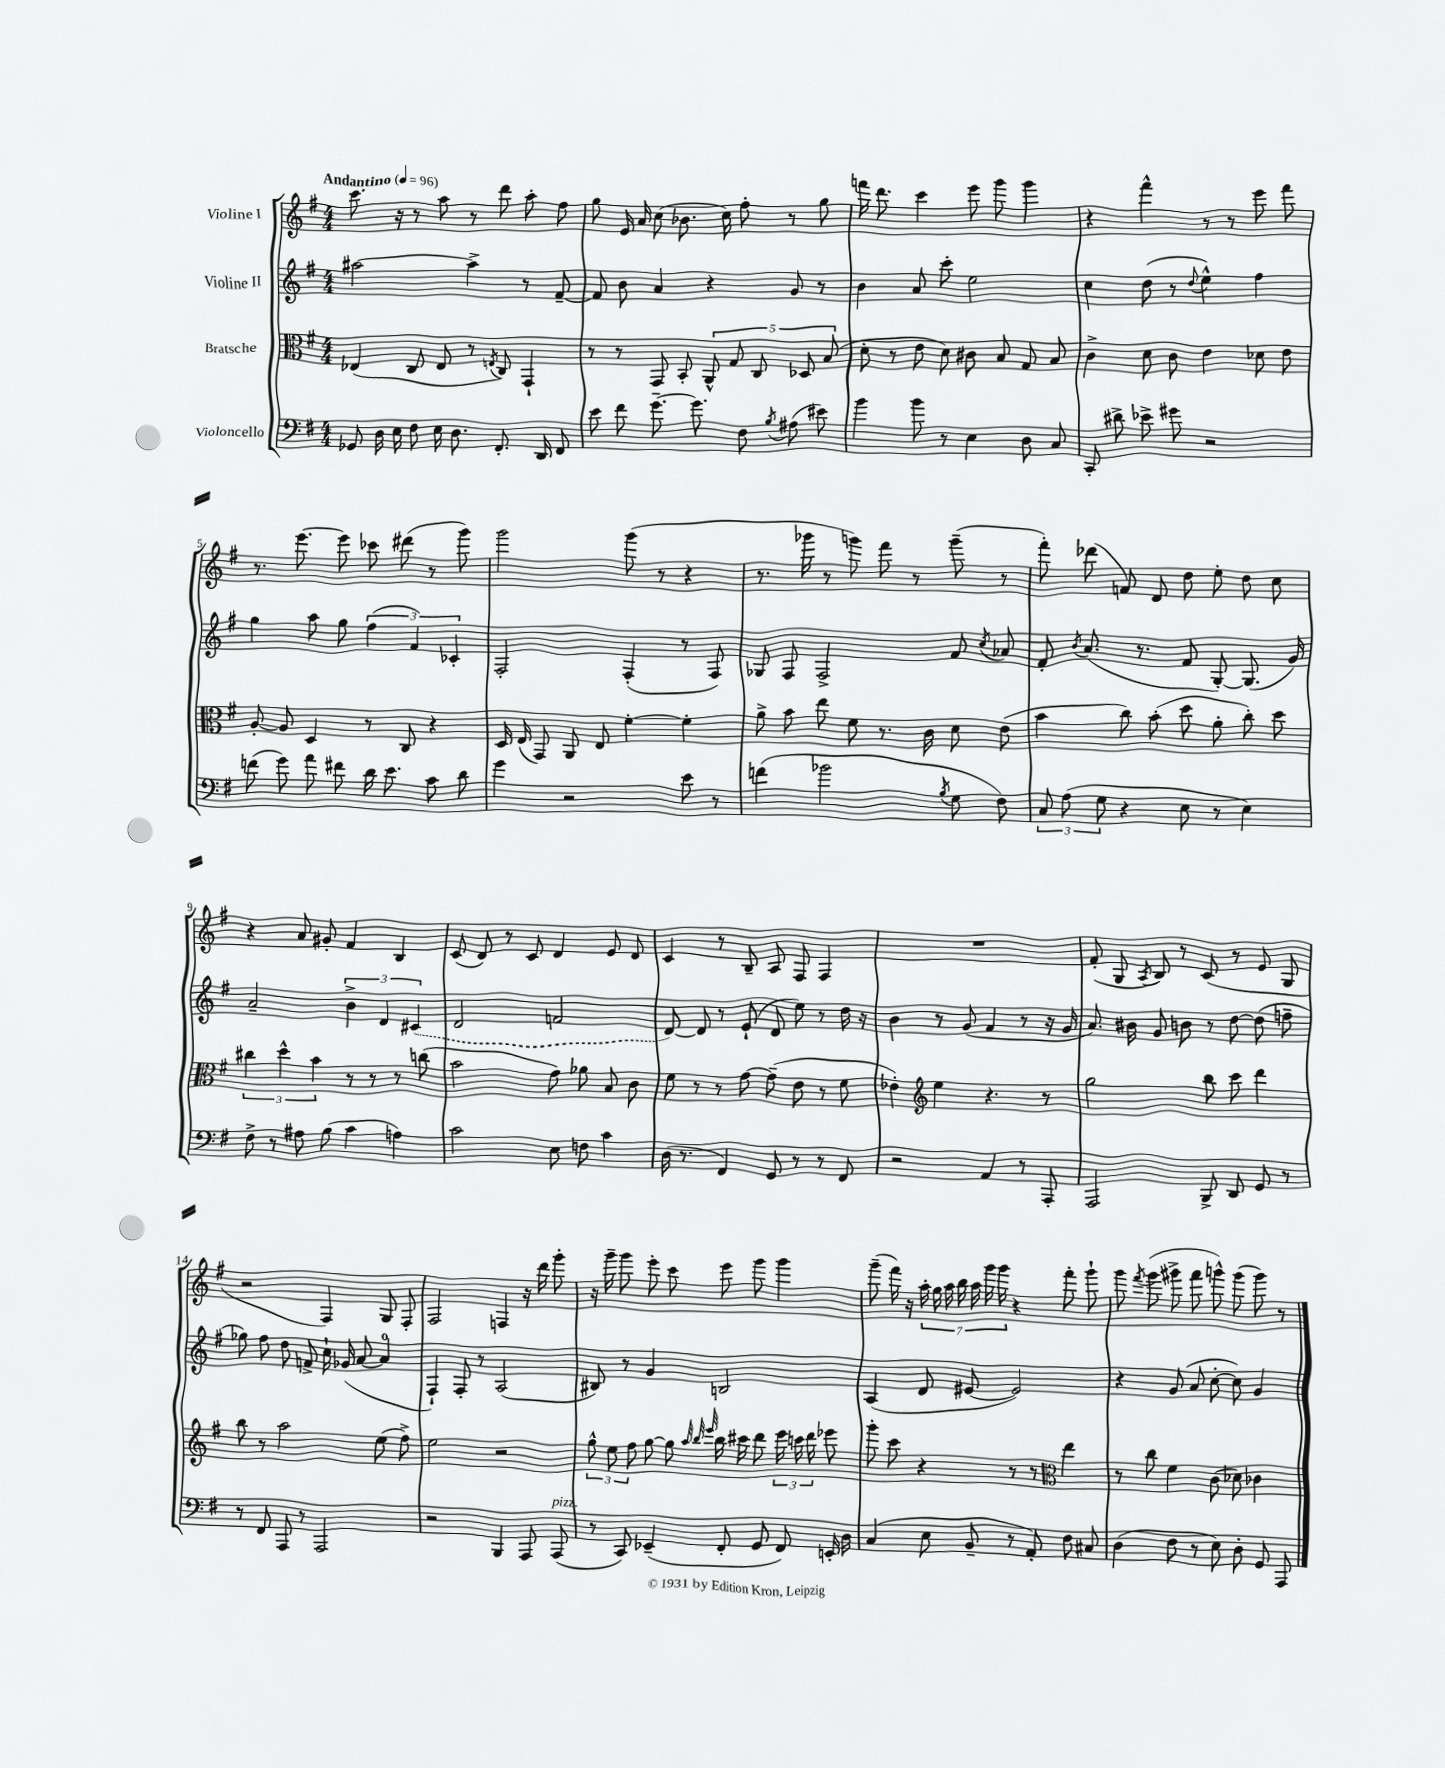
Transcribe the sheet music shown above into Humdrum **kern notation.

**kern	**kern	**kern	**kern
*part4	*part3	*part2	*part1
*staff4	*staff3	*staff2	*staff1
*I"Violoncello	*I"Bratsche	*I"Violine II	*I"Violine I
*clefF4	*clefC3	*clefG2	*clefG2
*k[f#]	*k[f#]	*k[f#]	*k[f#]
*M4/4	*M4/4	*M4/4	*M4/4
*MM96	*MM96	*MM96	*MM96
=1	=1	=1	=1
!	!	!	!LO:TX:a:B:t=Andantino
8GG-X/	(4E-X/	[2aa#X\	8.ccc\
16D\	.	.	.
16E\	.	.	16r
8F#\	8C/	.	8r
16E\	8E-/	.	8aa\
8.D\	.	.	.
.	8r	4aa#^\]	8r
.	8qEn/	.	.
8.FF#'/	8C/)	.	8ddd\
.	4GG`/	8r	8aa'\
16DD/	.	.	.
8FF#/	.	[8f#~/	8ff#\
=2	=2	=2	=2
8e\	8r	8f#/]	8gg\
8f#\	8r	8b\	16e/
.	.	.	16a/
[8.g~\	8GG/	4a/	(8cc\
.	8BB'/	.	8.b-X\
8.g\]	.	.	.
.	10AA^^/	4r	.
.	.	.	16cc\)
.	10G/	.	.
8F#\	.	.	8ff#'\
.	10C/	.	.
8qB/	.	.	.
(8A#X\	.	8g/	8r
.	10D-X/	.	.
8e#X\)	.	8r	8gg\
.	(10B/	.	.
=3	=3	=3	=3
4b\	8d'\	4b\	16fffn\
.	.	.	8.ddd\
.	8r	.	.
8b\	8e\	8a/	4ccc\
8r	8d\)	8ccc'\	.
4E\	8c#X\	2ee\	8eee\
.	8B/	.	8ggg\
8D\	8G/	.	4ggg\
8C/	8B/	.	.
=4	=4	=4	=4
8CC'/	4c^\	4cc\	4r
8d#X^\	.	.	.
8e-X^\	8d\	(8dd\	4fff#^^\
8g#X\	8c\	8r	.
.	.	8qqdd/	.
2r	4e\	4ee^^\)	8r
.	.	.	8r
.	8d-X\	4ff#\	8eee\
.	8e\	.	8fff#\
!!LO:LB:g=z
=5	=5	=5	=5
(8fn\	[8A'/	4gg\	8.r
8g\)	8A/]	.	.
.	.	.	[8.eee\
8a\	4D/	8aa\	.
8f#X\	.	8gg\	8eee\]
16d\	8r	(6ff#\	8ccc-X\
8.e\	.	.	.
.	8C/	.	(8ddd#X\
.	.	6f#/)	.
8c\	4r	.	8r
.	.	6c-X'/	.
8d\	.	.	8ggg\)
=6	=6	=6	=6
4g\	16D/	2F#'/	2ggg\
.	(16E/	.	.
.	8GG/)	.	.
2r	8AA/	.	.
.	8E/	.	.
.	[4f#'\	(4F#'/	(8ggg\
.	.	.	8r
8e\	4f#'\]	8r	4r
8r	.	8F#/)	.
=7	=7	=7	=7
(4fn\	8a^\	8G-X/	8.r
.	8b\	8F#/	.
.	.	.	16ggg-X\
2b-X\	8ee\	2F#^/	8r
.	8f#\	.	8gggn\)
.	8.r	.	8fff#\
.	.	.	8r
.	16c\	.	.
8qB/	.	.	.
8G\	8d\	8f#/	(8ggg~\
.	.	8qcc/	.
8F#\)	(8e\	8a-X/	8r
=8	=8	=8	=8
12C/	4b\	8f#'/	8fff#'\)
(12A\	.	.	.
.	.	8qb/	.
.	.	(8.a/	(8ddd-X\
12G\	.	.	.
4r	8cc\)	.	8fn/)
.	.	8.r	.
.	(8b'\	.	8d/
8E\	8dd\	8f#/	8dd\
8r	8a'\	[8G'/)	8ee'\
4E\)	8cc'\)	(8.G/]	8dd\
.	8dd\	.	8cc\
.	.	16g/)	.
!!LO:LB:g=z
=9	=9	=9	=9
8F#^\	6cc#X\	2a~/	4r
8r	.	.	.
.	6dd^^\	.	.
8A#X\	.	.	8a/
.	6b\	.	.
(8B\	.	.	8g#X'/
4c\	8r	6b^\	4f#/
.	8r	.	.
.	.	6d/	.
4An\)	8r	.	4B/
.	.	(6c#X/	.
.	(8ccn\	.	.
=10	=10	=10	=10
2c\	2b\	2d/	(8c/
.	.	.	8d/)
.	.	.	8r
.	.	.	8c/
8E\	8g\)	2fn/	4d/
8Fn\	8a-X\	.	.
4c\	8B/	.	8e/
.	8c\	.	8d/
=11	=11	=11	=11
(16D\	8f#\	[8d/)	4c/
8.r	.	.	.
.	8r	8d/]	.
4FF#/)	8r	8r	8r
.	[8g\	(8e`/	8B~/
8GG/	(8g~\]	8d/	8A/
8r	8e\	8ee\)	8F#/
8r	8r	8r	4F#/
8FF#/	8f#\	16dd\	.
.	.	16r	.
=12	=12	=12	=12
2r	4e-X'\)	4b\	1r
*	*clefG2	*	*
.	4ee\	8r	.
.	.	(8g/	.
4AA/	4.r	4f#/	.
8r	.	8r	.
8AAA'/	8r	16r	.
.	.	16g/	.
=13	=13	=13	=13
2AAA/	2gg\	8.a/)	(8f#'/
.	.	.	8G/
.	.	16b#X\	.
.	.	.	8qA/
.	.	8g/	8B/)
.	.	8bn\	8r
8BBB^/	8bb\	8r	(8c/
8DD/	8ccc\	[8dd\	8r
8GG/	4ddd\	(8dd\]	8e/
8r	.	8ffn~\	8G/
!!LO:LB:g=z
=14	=14	=14	=14
8r	8bb\	8gg-X\)	2r
8FF#/	8r	8ff#\	.
8AAA/	2aa\	8dd\	.
8r	.	8fn^/	.
2AAA/	.	16cc`\	4F#/)
.	.	(16g-X/	.
.	.	[8a/	.
.	(8ee\	4a/]	8G/
.	8ff#^\)	.	8F#'/
=15	=15	=15	=15
2r	2ee\	4F#`/)	2F#/
.	.	8F#'/	.
.	.	8r	.
4BBB/	2r	(2A/	4Fn/
8AAA/	.	.	16r
.	.	.	16ddd\
!LO:TX:a:i:t=pizz.	!	!	!
(8AAA/	.	.	8ggg'\
=16	=16	=16	=16
8r	12gg^^\	8B#X/)	16r
.	.	.	16ggg~\
.	12ee\	.	.
8CC/)	.	8r	8ggg\
.	12ff#\	.	.
(4EE-X~/	[8gg\	4g/	8eee'\
.	8gg\]	.	8ccc\
.	32qqaa/	.	.
.	32qqbb/	.	.
.	32qqeee/	.	.
8FF#'/	16bb\	2Bn/	8eee\
.	16ccc#X\	.	.
8GG/	8ddd\	.	8ggg\
8FF#/)	24eee\	.	4ggg\
.	24cccn\	.	.
.	24ddd\	.	.
16EEn'/	8eee-X\	.	.
16D\	.	.	.
=17	=17	=17	=17
(4C/	8ggg'\	(4A/	(8ggg~\
.	8ccc\	.	16fff#\)
.	.	.	16r
8E\	4r	8d/	28aa'\
.	.	.	28gg\
.	.	.	28aa\
.	.	.	28bb\
8BB~/	.	[8e#X/	.
.	.	.	28aa\
.	.	.	28ggg\
.	.	.	28ggg\
8r	8r	2e#/])	4r
8AA'/)	8r	.	.
*	*clefC3	*	*
8F#\	4ee\	.	8fff#'\
8C#X/	.	.	8ggg`\
=18	=18	=18	=18
(4D\	8r	4r	8ggg\
.	.	.	8qfff#/
.	8cc\	.	(8ggg\
8F#\	4f#\	(8g/	8ggg#X^\
8r	.	8a/	8fff#\
8E\)	(8c\	[8cc'\	8gggn^^\)
8D'\	8d-X\)	8cc\])	(8ggg\
8GG/	4c-X\	4g/	8ggg\)
8AAA/	.	.	8r
==	==	==	==
*-	*-	*-	*-
